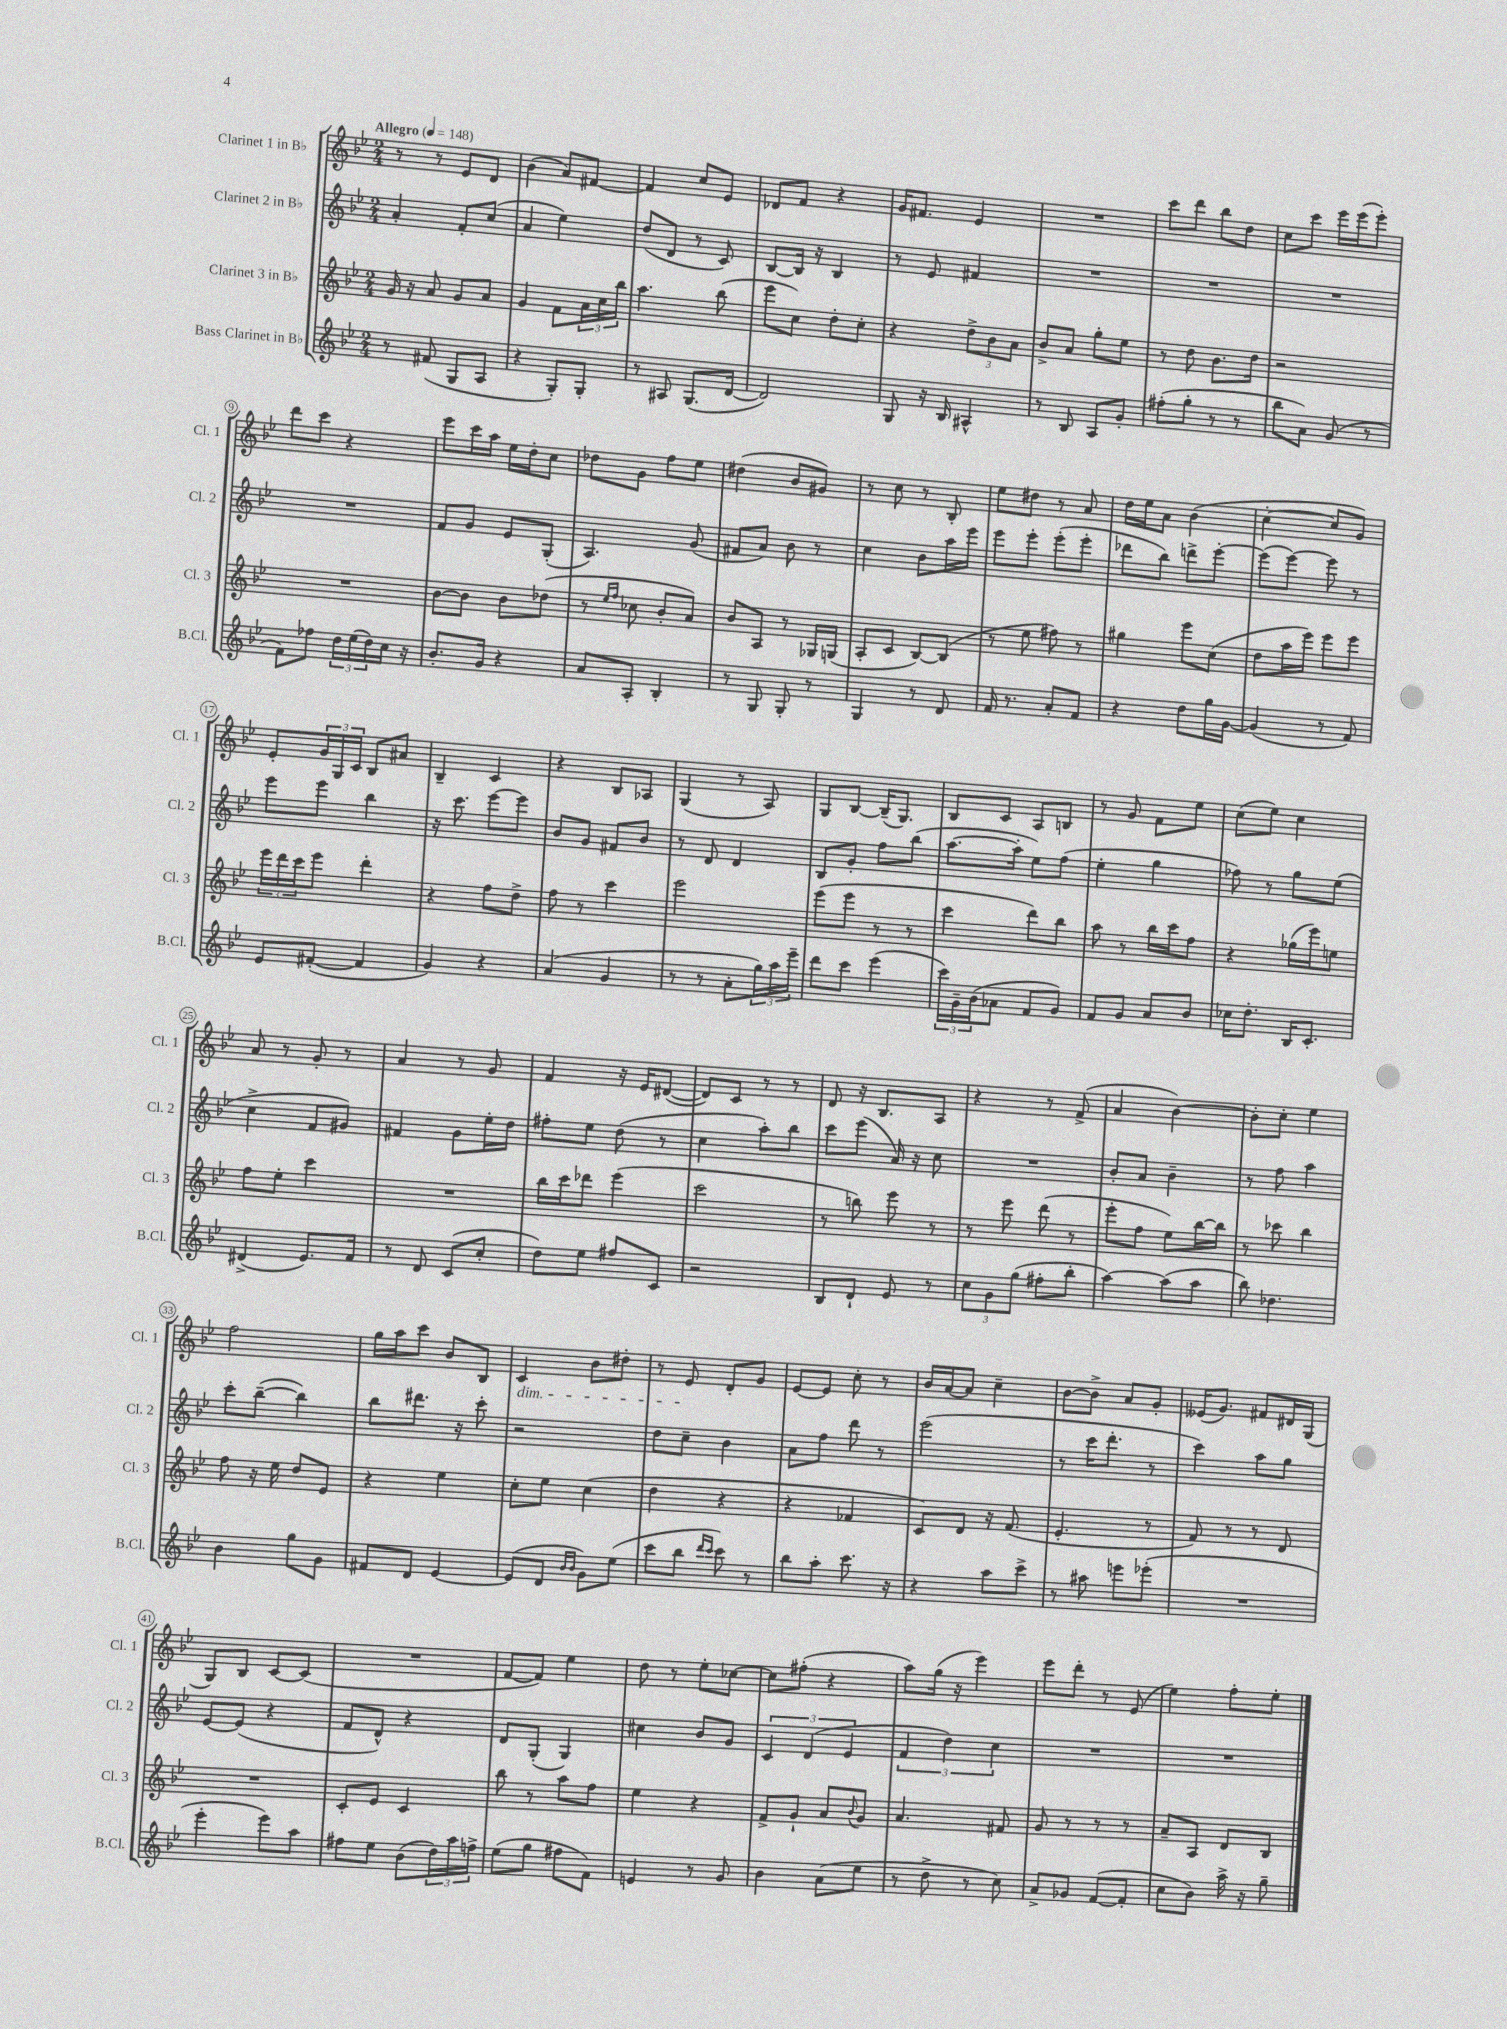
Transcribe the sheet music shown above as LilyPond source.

<<
\new StaffGroup <<
\new Staff = "s0" \with { instrumentName = "Clarinet 1 in Bb" shortInstrumentName = "Cl. 1" } {
    \clef treble \key bes \major \numericTimeSignature \time 2/4 \tempo "Allegro" 4 = 148
    r8 r8 ees'8 d'8 |
    bes'4( a'8) fis'8~ |
    fis'4 c''8 ees'8 |
    des'8 f'8 r4 |
    g'16 fis'8. ees'4 |
    R2 |
    c'''8 d'''8 bes''8 d''8 |
    c''8 c'''8 ees'''16 ees'''16( ees'''8-.) |
    d'''8 c'''8 r4 |
    ees'''8 c'''16 a''16 ees''16 d''16-. c''8 |
    des''8 g'8 f''8 ees''8 |
    dis''4( bes'8 gis'8) |
    r8 c''8 r8 bes8-. |
    ees''8 dis''8 r8 a'8 |
    d''16 ees''16 a'8 bes'4( |
    c''4~-. c''8 g'8) |
    ees'8-. \tuplet 3/2 { g'16 g16 c'16 } bes8 ais'8 |
    bes4-- c'4 |
    r4 bes8 aes8 |
    g4( r8 a8) |
    g8 bes8~ bes16--( g8.) |
    bes8 c'8 a8 b8 |
    r8 g'8 f'8 ees''8 |
    c''8( ees''8) c''4 |
    a'8 r8 g'8-. r8 |
    a'4 r8 g'8 |
    f'4 r16 ees'16 dis'8~( |
    dis'8) c'8 r8 r8 |
    d'8 r16 bes8. a8 |
    r4 r8 f'8->( |
    a'4 bes'4~) |
    bes'8-. c''8-. ees''4 |
    f''2 |
    g''16 a''16 c'''8 bes'8 bes8 |
    c'4\dim bes'8 dis''8-. |
    r8 ees'8\! d'8-. g'8 |
    ees'8~ ees'8 c''8-. r8 |
    bes'16 a'16~ a'8 c''4-- |
    bes'8~ bes'8-> a'8 g'8-. |
    eeses'16( g'8.) fis'8 dis'16 g16( |
    g8) bes8 c'8~ c'8( |
    R2 |
    f'8~ f'8) ees''4 |
    d''8 r8 ees''8-. ces''8~ |
    ces''8 fis''8-.( r4 |
    a''8) g''16( r16 ees'''4) |
    ees'''8 d'''8-. r8 ees'8( |
    ees''4) f''8-. ees''8-. \bar "|." |
}
\new Staff = "s1" \with { instrumentName = "Clarinet 2 in Bb" shortInstrumentName = "Cl. 2" } {
    \clef treble \key bes \major \numericTimeSignature \time 2/4
    a'4-. f'8-. c''8( |
    a'4 ees''4) |
    d''8( d'8 r8 c'8) |
    bes8~ bes16 r16 bes4 |
    r8 ees'8 fis'4 |
    R2 |
    R2 |
    R2 |
    R2 |
    f'8 g'8 ees'8 g8-.( |
    a4.) g'8( |
    fis'8 a'8) bes'8 r8 |
    c''4 bes'8 a''16 ees'''16 |
    ees'''8 ees'''8-. ees'''8-.( ees'''8-. |
    des'''8 bes''8) d'''8-> ees'''8~-. |
    ees'''8( ees'''8~) ees'''8 r8 |
    ees'''8 ees'''8 bes''4 |
    r16 c'''8. ees'''8~ ees'''8 |
    bes'8 g'8 fis'8 bes'8 |
    r8 d'8 d'4 |
    bes8 g'8-. f''8 bes''8( |
    a''8.~ a''16-. ees''8) f''8( |
    ees''4-. g''4 |
    fes''8) r8 g''8 ees''8( |
    c''4-> f'8 gis'8) |
    fis'4 g'8 ees''16-. d''16 |
    fis''8-. ees''8 d''8( r8 |
    c''4 a''8-.) bes''8 |
    c'''8 ees'''8( a'16) r16 c''8 |
    R2 |
    bes'8-. a'8 bes'4-- |
    r8 f''8 a''4 |
    c'''8-. bes''8~--( bes''4) |
    bes''8 dis'''8. r16 c'''8-. |
    r2 |
    d''8 c''8-- bes'4 |
    a'8 f''8 d'''8 r8 |
    ees'''2( |
    r8 c'''16 d'''8.-. r8 |
    c'''4) a''8 g''8 |
    ees'8~ ees'8( r4 |
    f'8 d'8-^) r4 |
    d'8 g8-.( g4) |
    cis''4 bes'8 g'8 |
    \tuplet 3/2 { c'4 d'4( ees'4 } |
    \tuplet 3/2 { f'4 d''4) c''4 } |
    R2 |
    R2 \bar "|." |
}
\new Staff = "s2" \with { instrumentName = "Clarinet 3 in Bb" shortInstrumentName = "Cl. 3" } {
    \clef treble \key bes \major \numericTimeSignature \time 2/4
    g'16 r16 a'8 g'8 a'8 |
    g'4 f'8 \tuplet 3/2 { a'16 c''16 bes''16 } |
    a''4. bes''8( |
    ees'''8 c''8) d''8-. c''8-. |
    r4 \tuplet 3/2 { d''8-> bes'8 a'8 } |
    bes'8-> a'8 g''8-. ees''8 |
    r8 d''8 bes'8. d''16 |
    r2 |
    R2 |
    bes'8~ bes'8 bes'8 des''8( |
    r8 \grace { ees''16 f''16 } ces''8 bes'8-. a'8) |
    bes'8 a8 r8 ges16 g16( |
    a8-. c'8 bes8~) bes8( |
    r8 ees''8 fis''8) r8 |
    gis''4 ees'''8 c''8( |
    d''8 a''16 ees'''16) ees'''8 ees'''8 |
    \tuplet 3/2 { ees'''16 d'''16 c'''16 } ees'''8 d'''4-. |
    r4 f''8 d''8-> |
    f''8 r8 c'''4 |
    ees'''2 |
    ees'''8( ees'''8 r8 r8 |
    c'''4 d'''8) bes''8 |
    a''8 r8 bes''16 c'''16 f''8 |
    r4 ges''16( ees'''16) e''8 |
    f''8 ees''8-. c'''4 |
    R2 |
    bes''16 c'''16 des'''8 ees'''4( |
    c'''2 |
    r8 b''8) ees'''8 r8 |
    r8 ees'''8 d'''8( r8 |
    ees'''8-. f''8 ees''8) bes''16~ bes''16 |
    r8 ces'''8 bes''4 |
    f''8 r16 ees''16 d''8 ees'8 |
    r4 ees''4 |
    c''8-. ees''8 c''4( |
    d''4 r4 |
    r4 fes'4 |
    c'8) d'8 r16 f'8.( |
    ees'4.-. r8 |
    f'8) r8 r8 d'8 |
    R2 |
    c'8-. ees'8 c'4 |
    bes''8 r8 a''8 f''8 |
    ees''4 r4 |
    f'8-> g'8-! a'8 \appoggiatura { bes'8 } g'8 |
    a'4. fis'8 |
    g'8 r8 r8 r8 |
    a'8-- a8 d'8 bes8 \bar "|." |
}
\new Staff = "s3" \with { instrumentName = "Bass Clarinet in Bb" shortInstrumentName = "B.Cl." } {
    \clef treble \key bes \major \numericTimeSignature \time 2/4
    r8 fis'8( g8 a8 |
    r4 g8-.) g8-. |
    r8 ais8 g8.( d'16~ |
    d'2) |
    g8 r16 bes16 ais4-^ |
    r8 bes8 a8 g'8-. |
    fis''8-.( g''8-. r8 r8 |
    bes''8 a'8) g'8( r8 |
    f'8) fes''8 \tuplet 3/2 { d''16 ees''16( d''16) } c''16 r16 |
    bes'8.-. g'16 r4 |
    a'8 a8-. bes4-. |
    r8 g8 g8-. r8 |
    g4 r8 d'8 |
    f'16 r8. a'8-. f'8 |
    r4 d''8 g''16 g'16~ |
    g'4( r8 f'8) |
    ees'8 fis'8~-.( fis'4 |
    g'4) r4 |
    a'4( g'4 |
    r8 r8 a'8-. \tuplet 3/2 { g''16) a''16 ees'''16-- } |
    d'''8 c'''8 ees'''4( |
    \tuplet 3/2 { c'''16) g'16-- bes'16( } aes'8 f'8 g'8) |
    f'8 g'8 a'8 bes'8 |
    ces''16 d''8.-. bes16 c'8.-. |
    dis'4->( ees'8.) f'16 |
    r8 d'8 c'8( c''8-. |
    d''8) ees''8 fis''8 c'8 |
    r2 |
    bes8 d'8-! ees'8 r8 |
    \tuplet 3/2 { c''8 g'8 g''8( } fis''8-. bes''8-. |
    a''4~) a''8( a''8 |
    bes''8) des''4. |
    bes'4 g''8 g'8 |
    fis'8 d'8 ees'4~ |
    ees'8( d'8 \grace { bes'16 bes'16 } g'8) ees''8( |
    c'''8 bes''8 \grace { d'''16 c'''16 } c'''8) r8 |
    bes''8 a''8-. c'''8. r16 |
    r4 a''8 c'''8-> |
    r8 ais''8 e'''8 ees'''8-.( |
    R2 |
    ees'''4-. ees'''8) a''8 |
    fis''8 ees''8 bes'8( \tuplet 3/2 { d''16) a''16 f''16-> } |
    ees''8( g''8 fis''8 f'8) |
    e'4 r8 g'8 |
    bes'4 a'8( ees''8 |
    r8 d''8-> r8 c''8) |
    a'8-> ges'8 f'8~( f'8-. |
    c''8 bes'8) a''16-> r16 g''8-- \bar "|." |
}
>>
>>
\layout { \context { \Score \override BarNumber.stencil = #(make-stencil-circler 0.1 0.3 ly:text-interface::print) } }
